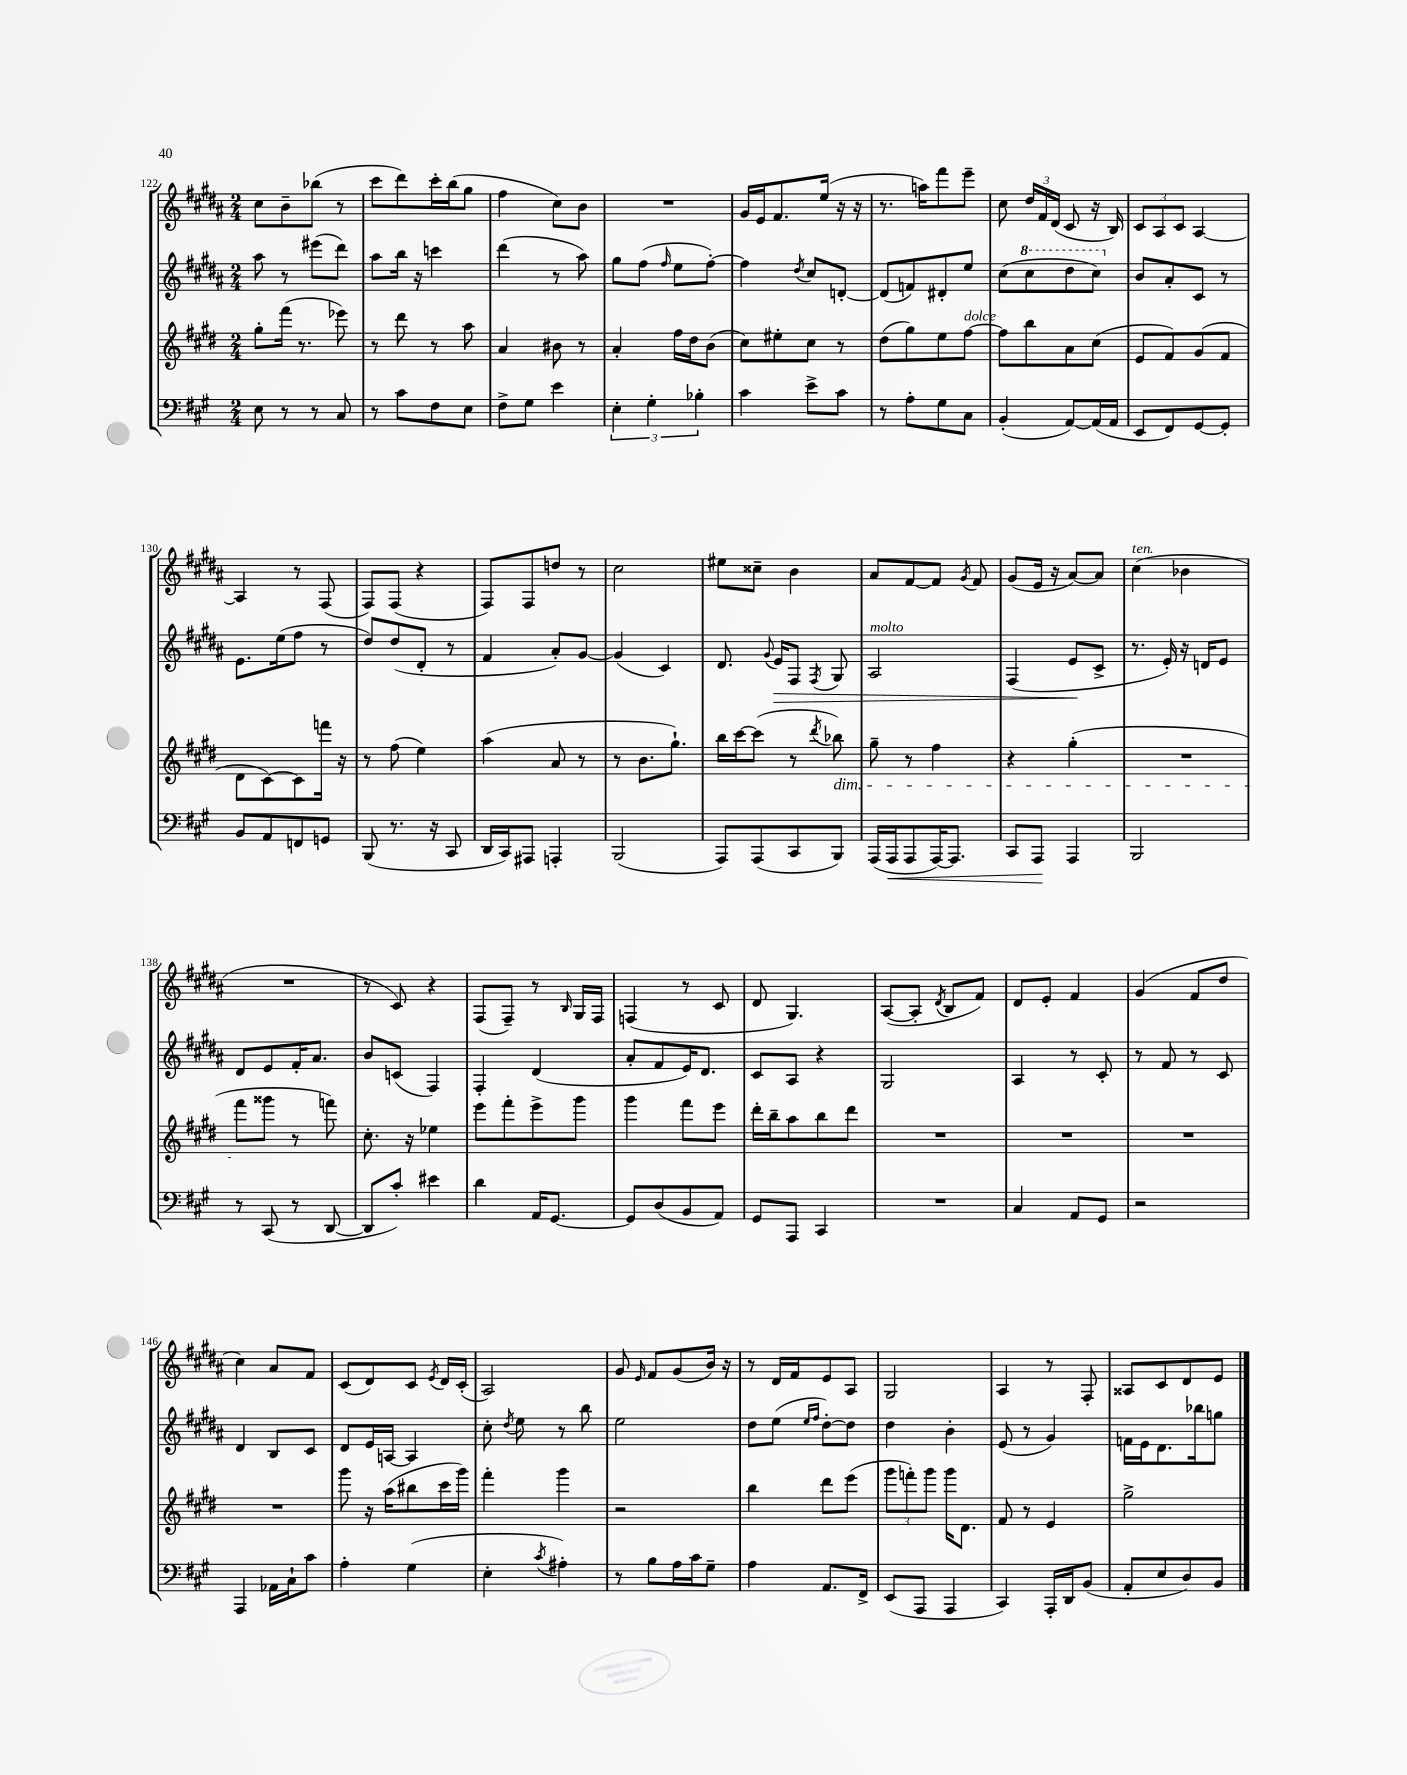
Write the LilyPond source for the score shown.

<<
\new StaffGroup <<
\new Staff = "s0" {
    \clef treble \key b \major \numericTimeSignature \time 2/4
    \autoBeamOff cis''8[ b'8-- bes''8]( r8 |
    cis'''8[ dis'''8) cis'''16-. b''16( gis''8] |
    fis''4 cis''8[) b'8] |
    R2 |
    gis'16[ e'16 fis'8. e''16]( r16 r16 |
    r8. a''16[) fis'''8 e'''8]-- |
    cis''8 \tuplet 3/2 { dis''16[ fis'16 dis'16]( } cis'8 r16 b16) |
    \tuplet 3/2 { cis'8[ ais8 cis'8] } ais4~ |
    ais4 r8 fis8( |
    fis8[) fis8]( r4 |
    fis8[) fis8 d''8] r8 |
    cis''2 |
    eis''8[ cisis''8]-- b'4 |
    ais'8[ fis'8~ fis'8] \acciaccatura { gis'8 } fis'8 |
    gis'8[( e'16] r16 ais'8[~) ais'8] |
    cis''4^\markup { \italic "ten." }( bes'4 |
    R2 |
    r8 cis'8) r4 |
    fis8[( fis8]--) r8 \grace { b16 } gis16[ fis16] |
    f4( r8 cis'8 |
    dis'8 gis4.) |
    ais8[~( ais8]-. \acciaccatura { dis'8 } b8[ fis'8]) |
    dis'8[ e'8]-. fis'4 |
    gis'4( fis'8[ dis''8] |
    cis''4) ais'8[ fis'8] |
    cis'8[( dis'8) cis'8] \acciaccatura { e'8 } dis'16[ cis'16]-.( |
    ais2) |
    gis'8 \grace { e'16 } fis'8[ gis'8( b'16]) r16 |
    r8 dis'16[ fis'16 e'8 ais8] |
    gis2 |
    ais4 r8 fis8-. |
    aisis8[ cis'8 dis'8 e'8] \bar "|." |
}
\new Staff = "s1" {
    \clef treble \key b \major \numericTimeSignature \time 2/4
    \autoBeamOff ais''8 r8 eis'''8[( dis'''8]) |
    ais''8[ b''16] r16 c'''4 |
    dis'''4( r8 ais''8) |
    gis''8[ fis''8]( \grace { fis''16 } e''8[ fis''8]~-.) |
    fis''4 \acciaccatura { dis''8 } cis''8[ d'8]~-. |
    d'8[( f'8) dis'8-. e''8] |
    cis''8[( \ottava #1 cis'''8 dis'''8 cis'''8]) \ottava #0 |
    b'8[ ais'8-. cis'8] r8 |
    e'8.[ e''16( fis''8] r8 |
    dis''8[) dis''8( dis'8]-. r8 |
    fis'4 ais'8[-.) gis'8]~ |
    gis'4( cis'4) |
    dis'8. \appoggiatura { gis'8 } e'16[\> fis8] \acciaccatura { fis8 } gis8 |
    ais2^\markup { \italic "molto" } |
    fis4( e'8[\! cis'8]-> |
    r8. e'16-.) r16 d'16[ e'8] |
    dis'8[ e'8 fis'16-. ais'8.] |
    b'8[ c'8]( fis4) |
    fis4-. dis'4( |
    ais'8[-. fis'8 e'16) dis'8.] |
    cis'8[ ais8] r4 |
    gis2 |
    ais4 r8 cis'8-. |
    r8 fis'8 r8 cis'8 |
    dis'4 b8[ cis'8] |
    dis'8[ e'16 a16]~ a4 |
    cis''8-. \acciaccatura { dis''8 } e''8 r8 b''8 |
    e''2 |
    dis''8[ e''8]( \grace { e''16[ fis''16] } dis''8[~-.) dis''8] |
    dis''4 b'4-. |
    e'8( r8 gis'4) |
    f'16[ e'16 dis'8. bes''16 g''8] \bar "|." |
}
\new Staff = "s2" {
    \clef treble \key e \major \numericTimeSignature \time 2/4
    \autoBeamOff gis''8[-. fis'''16]( r8. ees'''8) |
    r8 dis'''8 r8 a''8 |
    a'4 bis'8 r8 |
    a'4-. fis''16[ dis''16 b'8]( |
    cis''8[) eis''8-. cis''8] r8 |
    dis''8[( gis''8) e''8 fis''8]~^\markup { \italic "dolce" } |
    fis''8[ b''8 a'8 cis''8]( |
    e'8[ fis'8) gis'8( fis'8] |
    dis'8[ cis'8~) cis'8 f'''16] r16 |
    r8 fis''8( e''4) |
    a''4( a'8 r8 |
    r8 b'8.[ gis''8.]-!) |
    b''16[ cis'''16~ cis'''8]( r8 \acciaccatura { dis'''8 } bes''8\dim) |
    gis''8-- r8 fis''4 |
    r4 gis''4-.( |
    R2 |
    fis'''8[\! gisis'''8] r8 f'''8) |
    cis''8.-. r16 ees''4 |
    e'''8[ fis'''8-. e'''8-> gis'''8] |
    gis'''4 fis'''8[ e'''8] |
    dis'''16[-. b''16-- a''8 b''8 dis'''8] |
    R2 |
    R2 |
    R2 |
    R2 |
    gis'''8 r16 a''16[( bis''8 cis'''16 gis'''16]) |
    fis'''4-. gis'''4 |
    r2 |
    b''4 dis'''8[ e'''8]( |
    \tuplet 3/2 { gis'''8[ f'''8-.) gis'''8] } gis'''16[ dis'8.] |
    fis'8 r8 e'4 |
    gis''2-> \bar "|." |
}
\new Staff = "s3" {
    \clef bass \key a \major \numericTimeSignature \time 2/4
    \autoBeamOff e8 r8 r8 cis8 |
    r8 cis'8[ fis8 e8] |
    fis8[-> gis8] e'4 |
    \tuplet 3/2 { e4-. gis4-. bes4-. } |
    cis'4 e'8[-> cis'8] |
    r8 a8[-. gis8 cis8] |
    b,4-.( a,8[~) a,16( a,16] |
    e,8[ fis,8) gis,8~ gis,8]-. |
    b,8[ a,8 f,8 g,8] |
    b,,8( r8. r16 cis,8 |
    d,16[ cis,16) ais,,8] a,,4-. |
    b,,2( |
    a,,8[) a,,8( cis,8 b,,8]) |
    a,,16[( a,,16\< a,,8 a,,16~) a,,8.] |
    cis,8[ a,,8]\! a,,4 |
    b,,2 |
    r8 cis,8( r8 d,8~ |
    d,8[ cis'8]-.) eis'4 |
    d'4 a,16[ gis,8.]~ |
    gis,8[ d8( b,8 a,8]) |
    gis,8[ a,,8] cis,4 |
    R2 |
    cis4 a,8[ gis,8] |
    r2 |
    a,,4 aes,16[ cis16-! cis'8] |
    a4-. gis4( |
    e4-. \acciaccatura { cis'8 } ais4-.) |
    r8 b8[ a16 cis'16 gis8]-- |
    a4 a,8.[ fis,16]-> |
    e,8[( a,,8] a,,4 |
    cis,4) a,,16[-. d,16 b,8]( |
    a,8[-. e8 d8) b,8] \bar "|." |
}
>>
>>
\layout { \context { \Score currentBarNumber = #122 } }
